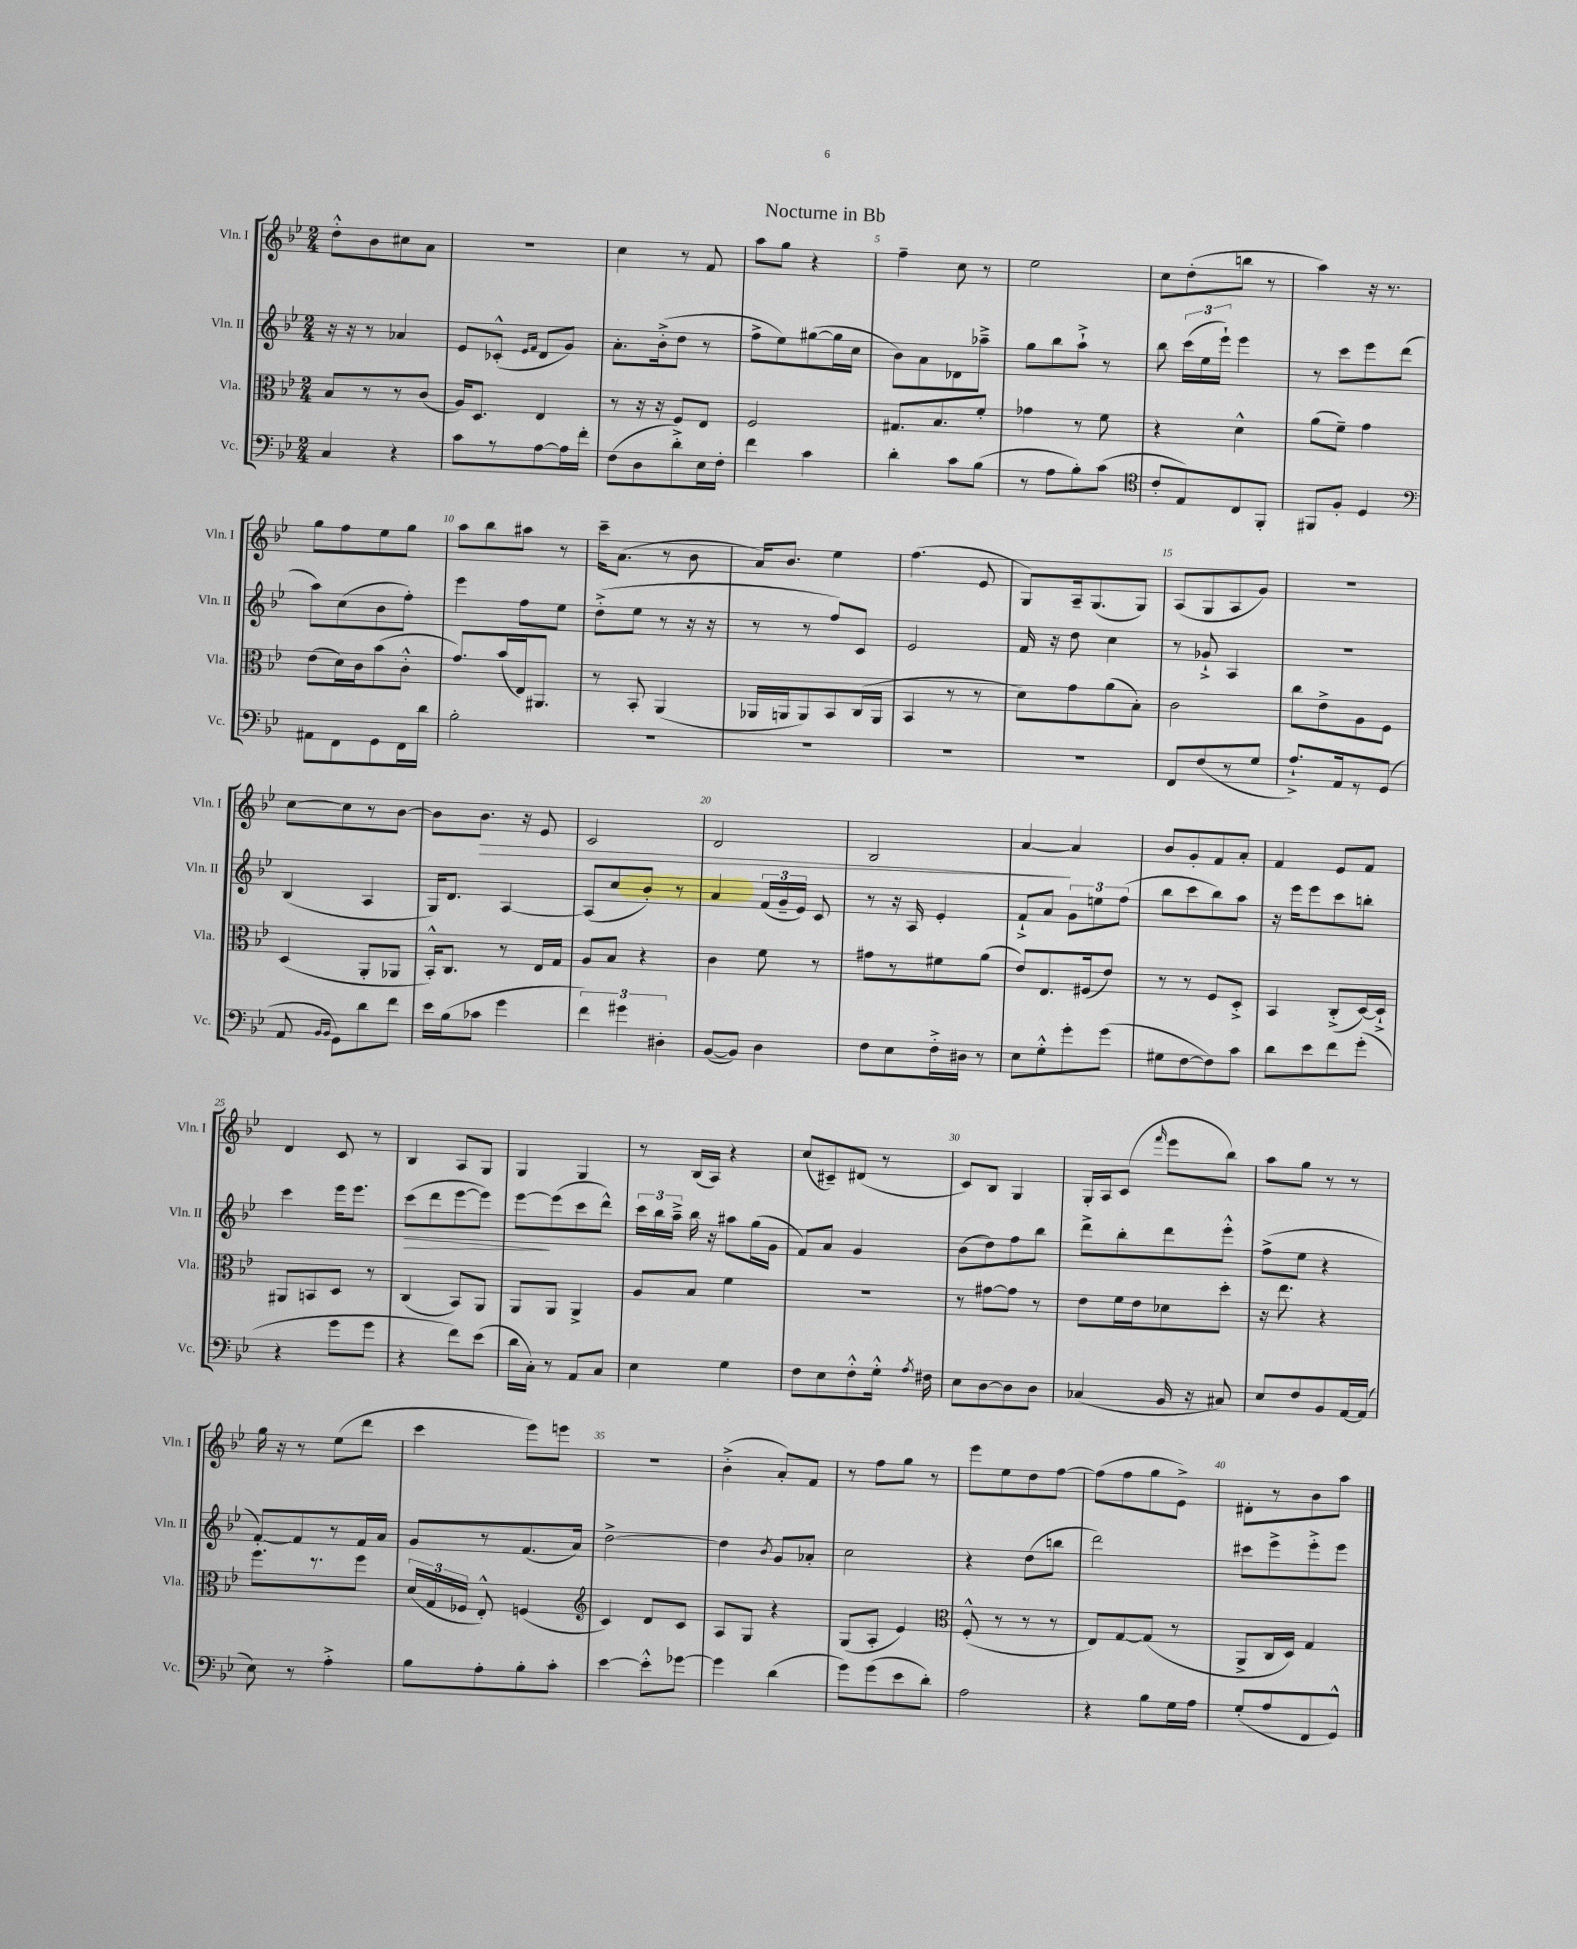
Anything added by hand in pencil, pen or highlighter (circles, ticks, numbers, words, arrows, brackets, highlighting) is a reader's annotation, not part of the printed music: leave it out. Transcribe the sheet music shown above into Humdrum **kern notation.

**kern	**kern	**kern	**kern
*staff4	*staff3	*staff2	*staff1
*clefF4	*clefC3	*clefG2	*clefG2
*k[b-e-]	*k[b-e-]	*k[b-e-]	*k[b-e-]
*M2/4	*M2/4	*M2/4	*M2/4
4C	8B-	16r	8dd'^^
.	.	16r	.
.	8r	8r	8b-
4r	8r	4a-	8cc#
.	(8c	.	8a
=	=	=	=
8c	16A)	8e-	2r
.	8.D	.	.
8r	.	(8c-'^^	.
.	.	16qqe-	.
.	.	16qqf	.
[8A	4E-	8d	.
16A]	.	8g)	.
16f'	.	.	.
=	=	=	=
(8F	8r	8.a'	4cc
8D	16r	.	.
.	16r	(16b-'^	.
8d'^)	8F	8dd	8r
16E-	8E-	8r	8f
16F'	.	.	.
=	=	=	=
4f	2F	8ff^	8aa
.	.	8ee-)	8gg
4c	.	([8gg#	4r
.	.	16gg#]	.
.	.	16cc	.
=	=	=	=
4d'	8.G#	8b-)	4ff~
.	.	8a	.
.	8.B-	.	.
8c	.	8d-	8cc
(8B-	8f'	8aa-~^	8r
=	=	=	=
8r	4g-	8gg	2ee-
8A	.	8bb-	.
8B-')	8r	8aa`^	.
(8c	8f	8r	.
=	=	=	=
*clefC4	*	*	*
8c'	4r	8bb-	8cc
8E-)	.	(24ccc	(8dd'
.	.	24ee-	.
.	.	24eee-`)	.
8C	4d^^	4eee-	8bb
8FF'	.	.	8r
=	=	=	=
8FF#	(8a	8r	4aa)
8F'	8f~)	8ccc	.
4D	4g	8eee-	16r
.	.	.	8.r
.	.	(8ddd	.
=	=	=	=
*clefF4	*	*	*
8AA#	(8e-	8aa)	8gg
8FF	16d)	(8cc	8ff
.	16c	.	.
8GG	(8b-	8b-	8ee-
16FF	8c'^^	8ff')	8gg
16d	.	.	.
=	=	=	=
2B-'	8.g)	4eee-	8aa
.	.	.	8bb-
.	(16b-	.	.
.	16E-)	8ff	8aa#
.	8.AA#	.	.
.	.	8ee-	8r
=	=	=	=
2r	8r	(8dd'^	16ccc~
.	.	.	(8.a
.	8BB-'	8ee-	.
.	(4AA	8r	8r
.	.	16r	8b-
.	.	16r	.
=	=	=	=
2r	16AA-	8r	16a)
.	16AA	.	8.b-
.	8AA)	8r	.
.	8BB-	8ff)	4ee-
.	(16C	8c	.
.	16AA	.	.
=	=	=	=
2r	4BB-	2e-	(4.ff
.	8r	.	.
.	8r	.	8e-
=	=	=	=
2r	8d)	16f	8G)
.	.	16r	.
.	8g	8dd	16A~
.	.	.	(8.G
.	(8a	4cc	.
.	8B-')	.	8G)
=	=	=	=
8FF	2c	8r	(8A
(8F	.	8g-`^	8G
8r	.	4A	8A
8G	.	.	8g)
=	=	=	=
8.A`^)	8cc	2r	2r
.	8e-^	.	.
16AA	.	.	.
8r	8A	.	.
(8GG	8F	.	.
=	=	=	=
8AA	(4D	(4B-	[8cc
16qqBB-	.	.	.
16qqBB-	.	.	.
8GG)	.	.	8cc]
8d	8AA'	4A	8r
8f	8AA-	.	[8b-
=	=	=	=
16e-	16BB-'^^)	16G)	8b-]
(16B-	8.C	8.d	.
8c-	.	.	8.b-
4g	8r	[4A	.
.	.	.	16r
.	16E-	.	8e-
.	16G	.	.
=	=	=	=
6f)	8A	(8A]	2c
.	8B-	8cc	.
6g#	.	.	.
.	4r	8b-')	.
6D#'	.	.	.
.	.	8r	.
=	=	=	=
([8BB-	4c	4a	2d
8BB-])	.	.	.
4D	8f	(24f	.
.	.	24g~	.
.	.	24e-)	.
.	8r	8c	.
=	=	=	=
8F	8g#	8r	2B-
8E-	8r	16r	.
.	.	16A	.
16F'^	8f#	4e-'	.
16D#	.	.	.
8r	(8a	.	.
=	=	=	=
8E-	8e-)	8f`^	[4a
8G'^^	8.E-	8a	.
8g'	.	12g	4a]
.	(16F#	.	.
.	.	12ee	.
(8g	8e-)	.	.
.	.	(12ff	.
=	=	=	=
8G#	8r	8bb-	8b-
[8F	8r	8ccc	8g'
8F])	8F	8bb-)	8f
8c	8D'^	8aa	8a'
=	=	=	=
8d	4BB-	16r	4f
.	.	16eee-	.
8e-	.	8eee-	.
8f	(8C'^	8ccc	8e-
(8g'	[16D)	8bb'	8f
.	16D`^]	.	.
=	=	=	=
4r	8AA#	4ccc	4d
.	8BB	.	.
8g	8D	16eee-	8c
.	.	8.eee-	.
8g	8r	.	8r
=	=	=	=
4r	(4C	(8ccc	4B-
.	.	8ddd	.
8f)	8BB-)	[8eee-	8A
(8e-	8AA	8eee-])	8G
=	=	=	=
16d	8AA	[8eee-	4G
16C')	.	.	.
8r	8AA	(8eee-]	.
8AA	4AA^	8ccc	4G
8C	.	8ddd^^)	.
=	=	=	=
4E-	8A	24ccc	8r
.	.	24bb-	.
.	.	24aa~^	.
.	8B-	16bb-	(16B-
.	.	16r	16A)
4G	4f	8aa#	4r
.	.	(16gg	.
.	.	16g	.
=	=	=	=
8F	2r	8f)	(8cc
8E-	.	8a	8c#~)
8F'^^	.	4g	(8d#
16G'^^	.	.	8r
8qA	.	.	.
16F#	.	.	.
=	=	=	=
8E-	8r	(8b-	8c)
[8D	[8g#	8dd)	8B-
8D]	8g#]	8ff	4G
8D	8r	8bb-	.
=	=	=	=
(4C-	8e-	8ddd^	16G'
.	.	.	16A
.	16f	8bb-'	(8c
.	16e-	.	.
.	.	.	16qqfff
16BB-	8d-	8ddd	8eee-
16r	.	.	.
8C#)	8dd'	8eee-'^^	8bb-)
=	=	=	=
8E-	16r	(8ff^	8aa
.	8.ee-	.	.
8F	.	8ee-	8gg
8BB-	4r	4r	8r
[16AA	.	.	8r
(16AA]	.	.	.
=	=	=	=
8E-)	8.ff	[8f')	16gg
.	.	.	16r
8r	.	8f]	8r
.	8.r	.	.
4A'^	.	8r	(8ee-
.	8ff	16f	8ddd
.	.	16a	.
=	=	=	=
8B-	(24d	8g	4ccc
.	24G	.	.
.	24F-	.	.
8A'	8E-'^^)	8r	.
8B-'	(4F	(8.f	8eee-)
8c'	.	.	8eee
.	.	16a)	.
=	=	=	=
*	*clefG2	*	*
[4e-	4c)	[2dd^	2r
8e-'^^]	8d	.	.
[8g-	8c	.	.
=	=	=	=
4g-]	8A	4dd]	(4b-'^
.	8G	.	.
.	.	8qb-	.
(4d	4r	8g	8a')
.	.	8a-'	8f
=	=	=	=
8g)	(8G	2cc	8r
(8g	8A'	.	8ff
8e-	4e-)	.	8gg
8d')	.	.	8r
=	=	=	=
*	*clefC3	*	*
2A	(8F'^^	4r	8eee-
.	8r	.	8ee-
.	8r	(8dd	8dd
.	8r	8bb	[8ff
=	=	=	=
4r	8E-)	2ddd)	(8ff]
.	[8G	.	8ff
8B-	(8G]	.	8gg
16G	8r	.	8e-^)
16A	.	.	.
=	=	=	=
(8G'	8AA^	8ccc#	8d#'
8A	16C	8eee-^	8r
.	16D)	.	.
8FF	4G	8eee-'^	8b-
8GG^^)	.	8eee-	8aa
==	==	==	==
*-	*-	*-	*-
